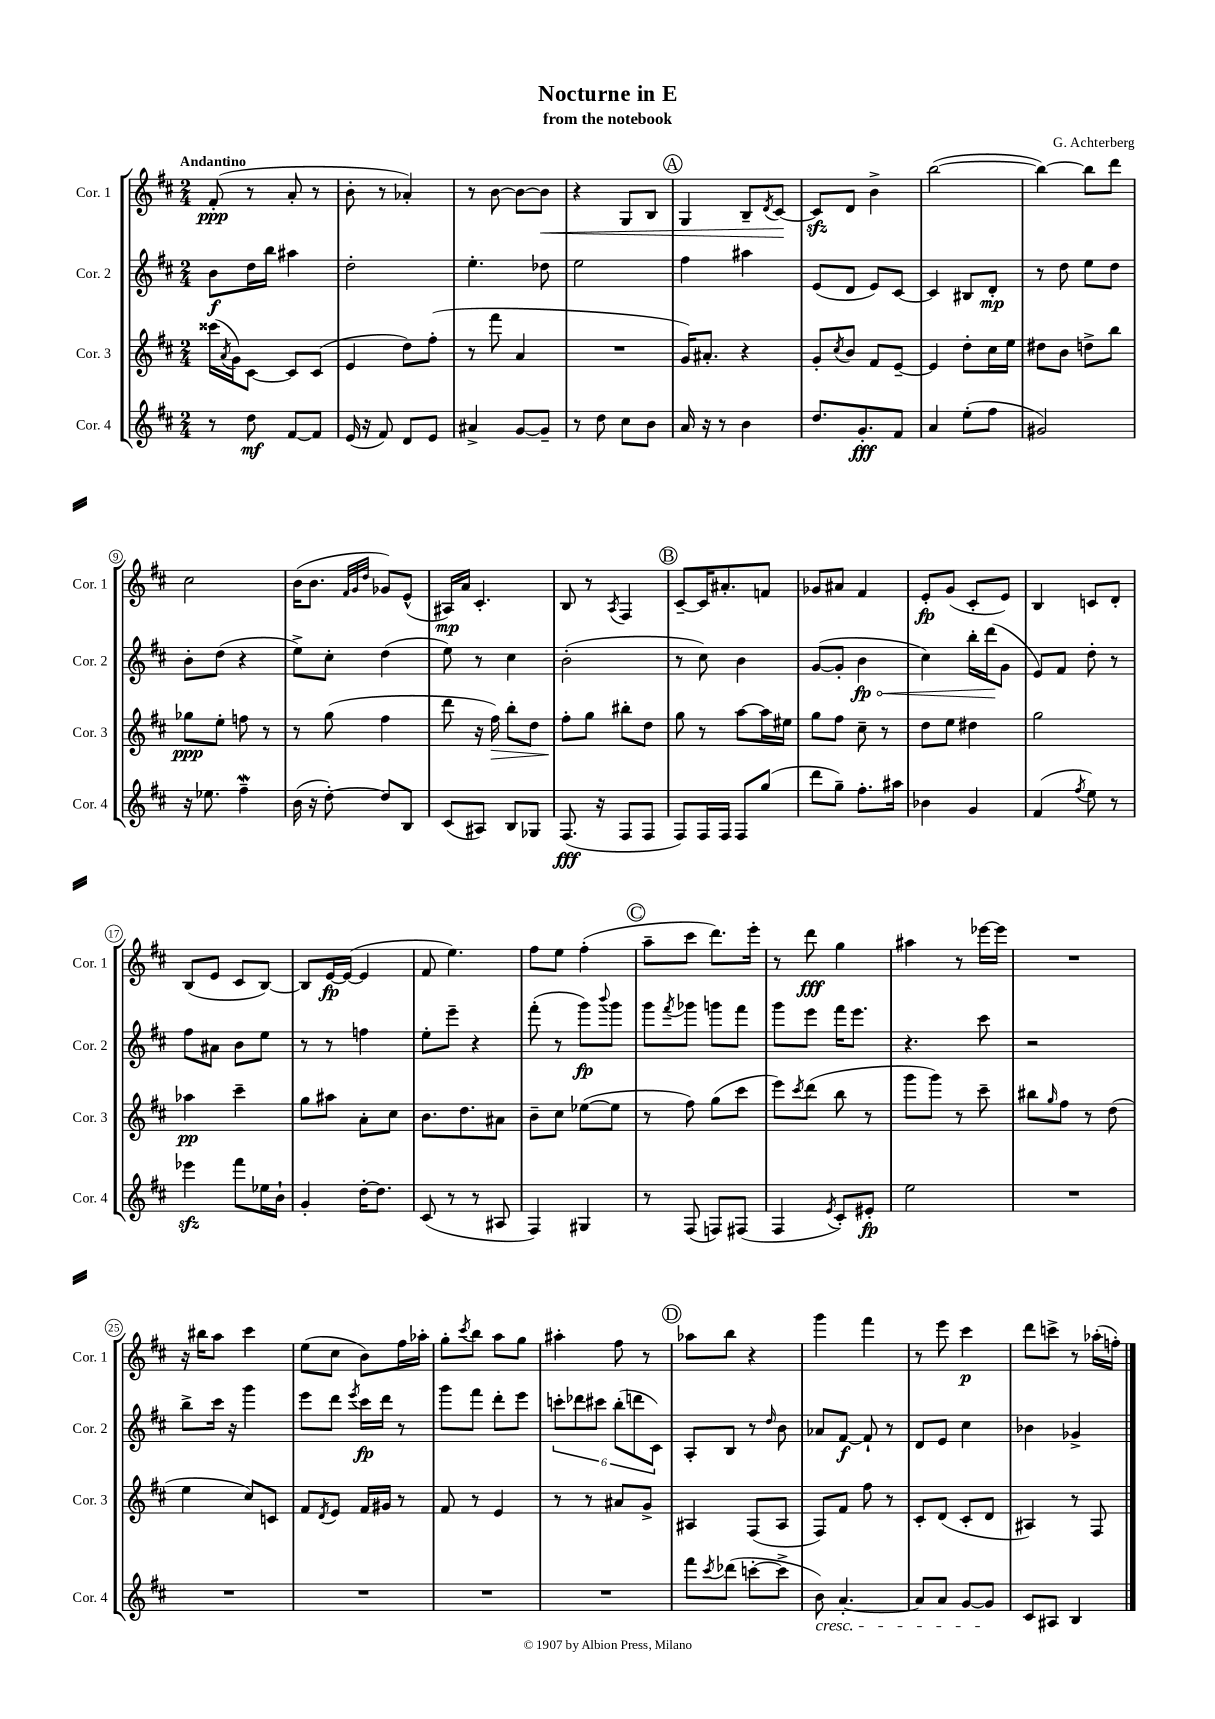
\header { title = "Nocturne in E" composer = "G. Achterberg" subtitle = "from the notebook" }
<<
\new StaffGroup <<
\new Staff = "s0" \with { instrumentName = "Cor. 1" shortInstrumentName = "Cor. 1" } {
    \clef treble \key d \major \numericTimeSignature \time 2/4 \tempo "Andantino"
    fis'8-.\ppp( r8 a'8-. r8 |
    b'8-. r8 aes'4-.) |
    r8 b'8~ b'8~ b'8\< |
    r4 g8 b8 |
    \mark \markup { \circle "A" } g4 b8-- \acciaccatura { d'8 } cis'8~\! |
    cis'8\sfz d'8 b'4-> |
    b''2~( |
    b''4~) b''8 d'''8 |
    cis''2 |
    b'16( b'8. \grace { fis'32 g'32 d''32 } ges'8) e'8-^( |
    ais16\mp) a'16 cis'4.-. |
    b8 r8 \acciaccatura { a8 } fis4 |
    \mark \markup { \circle "B" } cis'8~-- cis'16 ais'8.-. f'8 |
    ges'8 ais'8 fis'4 |
    e'8-.\fp g'8( cis'8-. e'8) |
    b4 c'8 d'8-. |
    b8( e'8 cis'8 b8~) |
    b8 e'16~\fp e'16~( e'4 |
    fis'8 e''4.) |
    fis''8 e''8 fis''4-.( |
    \mark \markup { \circle "C" } a''8-- cis'''8 d'''8.) e'''16-. |
    r8 d'''8\fff g''4 |
    ais''4 r8 ees'''16~ ees'''16 |
    R2 |
    r16 bis''16 a''8 cis'''4 |
    e''8( cis''8 b'8) fis''16 aes''16-. |
    g''8-. \acciaccatura { cis'''8 } b''8 a''8 g''8 |
    ais''4-. fis''8 r8 |
    \mark \markup { \circle "D" } aes''8 b''8 r4 |
    g'''4 fis'''4 |
    r8 e'''8 cis'''4\p |
    d'''8 c'''8-> r8 aes''16-.( f''16-.) \bar "|." |
}
\new Staff = "s1" \with { instrumentName = "Cor. 2" shortInstrumentName = "Cor. 2" } {
    \clef treble \key d \major \numericTimeSignature \time 2/4
    b'8\f d''16 b''16 ais''4 |
    d''2-. |
    e''4.-. des''8 |
    e''2 |
    \mark \markup { \circle "A" } fis''4 ais''4 |
    e'8( d'8 e'8) cis'8~ |
    cis'4 bis8 d'8-.\mp |
    r8 d''8 e''8 d''8 |
    b'8-. d''8( r4 |
    e''8->) cis''8-. d''4( |
    e''8) r8 cis''4 |
    b'2-.( |
    \mark \markup { \circle "B" } r8 cis''8) b'4 |
    g'8~( g'8-. \once \override Hairpin.circled-tip = ##t b'4\fp\< |
    cis''4) b''16-. d'''16\!( g'8 |
    e'8) fis'8 d''8-. r8 |
    fis''8 ais'8 b'8 e''8 |
    r8 r8 f''4 |
    e''8-. e'''8-- r4 |
    fis'''8-.( r8 g'''8\fp) \appoggiatura { b'''8 } g'''8 |
    \mark \markup { \circle "C" } g'''8 \acciaccatura { fis'''8 } ges'''8 g'''8 fis'''8 |
    g'''8 e'''8 fis'''16 e'''8. |
    r4. cis'''8 |
    r2 |
    b''8-> cis'''16 r16 g'''4 |
    e'''8 d'''8 \acciaccatura { e'''8 } cis'''16\fp d'''16 r8 |
    g'''8 fis'''8 d'''8-. e'''8 |
    \tuplet 6/4 { c'''8-. des'''8 cis'''8 b''8-.( d'''8 cis'8) } |
    \mark \markup { \circle "D" } a8-. b8 r8 \grace { d''16 } b'8 |
    aes'8 fis'8~\f fis'8-! r8 |
    d'8 e'8 cis''4 |
    bes'4 ges'4-> \bar "|." |
}
\new Staff = "s2" \with { instrumentName = "Cor. 3" shortInstrumentName = "Cor. 3" } {
    \clef treble \key d \major \numericTimeSignature \time 2/4
    cisis'''16( \acciaccatura { a'8 } g'16) cis'8~ cis'8 cis'8( |
    e'4 d''8) fis''8-.( |
    r8 fis'''8 a'4 |
    R2 |
    \mark \markup { \circle "A" } g'16) ais'8.-. r4 |
    g'8-. \acciaccatura { cis''8 } b'8 fis'8 e'8~-- |
    e'4 d''8-. cis''16 e''16 |
    dis''8 b'8 d''8-> b''8 |
    ges''8\ppp e''8-. f''8 r8 |
    r8 g''8( fis''4 |
    d'''8 r16 fis''16\>) b''8-. d''8 |
    fis''8-.\! g''8 bis''8-. d''8 |
    \mark \markup { \circle "B" } g''8 r8 a''8~ a''16 eis''16 |
    g''8 fis''8 cis''8-- r8 |
    d''8 e''8 dis''4 |
    g''2 |
    aes''4\pp cis'''4-- |
    g''8 ais''8 a'8-. cis''8 |
    b'8. d''8. ais'8 |
    b'8-- cis''8 ees''8~( ees''8 |
    \mark \markup { \circle "C" } r8 fis''8) g''8( cis'''8 |
    e'''8) \acciaccatura { cis'''8 } d'''8( b''8 r8 |
    g'''8 g'''8) r8 cis'''8-- |
    bis''8 \grace { g''16 } fis''8 r8 d''8( |
    e''4 cis''8) c'8 |
    fis'8 \acciaccatura { d'8 } e'8 fis'16 gis'16 r8 |
    fis'8 r8 e'4 |
    r8 r8 ais'8 g'8-> |
    \mark \markup { \circle "D" } ais4 fis8( ais8 |
    fis8) fis'8 fis''8 r8 |
    cis'8-. d'8( cis'8-. d'8 |
    ais4) r8 fis8 \bar "|." |
}
\new Staff = "s3" \with { instrumentName = "Cor. 4" shortInstrumentName = "Cor. 4" } {
    \clef treble \key d \major \numericTimeSignature \time 2/4
    r8 d''8\mf fis'8~ fis'8 |
    e'16( r16 fis'8) d'8 e'8 |
    ais'4-> g'8~ g'8-- |
    r8 d''8 cis''8 b'8 |
    \mark \markup { \circle "A" } a'16 r16 r8 b'4 |
    d''8. g'8.-.\fff fis'8 |
    a'4 e''8-.( fis''8 |
    gis'2) |
    r16 ees''8. fis''4--\mordent |
    b'16( r16 d''8~-.) d''8 b8 |
    cis'8( ais8) b8 ges8 |
    fis8.\fff( r16 fis8 fis8 |
    \mark \markup { \circle "B" } fis8) fis16 fis16 fis8 g''8( |
    d'''8 g''8--) fis''8.-. ais''16 |
    bes'4 g'4 |
    fis'4( \acciaccatura { fis''8 } e''8) r8 |
    ees'''4\sfz fis'''8 ees''16 b'16-! |
    g'4-. d''16~-. d''8. |
    cis'8( r8 r8 ais8 |
    fis4) gis4 |
    \mark \markup { \circle "C" } r8 fis8( f8) fis8( |
    fis4 \acciaccatura { e'8 } cis'8-.) eis'8-.\fp |
    e''2 |
    R2 |
    R2 |
    R2 |
    R2 |
    R2 |
    \mark \markup { \circle "D" } fis'''8 \acciaccatura { cis'''8 } des'''8( c'''8~-. c'''8-> |
    b'8\cresc) a'4.~-. |
    a'8 a'8 g'8~ g'8\! |
    cis'8 ais8 b4 \bar "|." |
}
>>
>>
\layout { \context { \Score \override BarNumber.stencil = #(make-stencil-circler 0.1 0.3 ly:text-interface::print) } }
